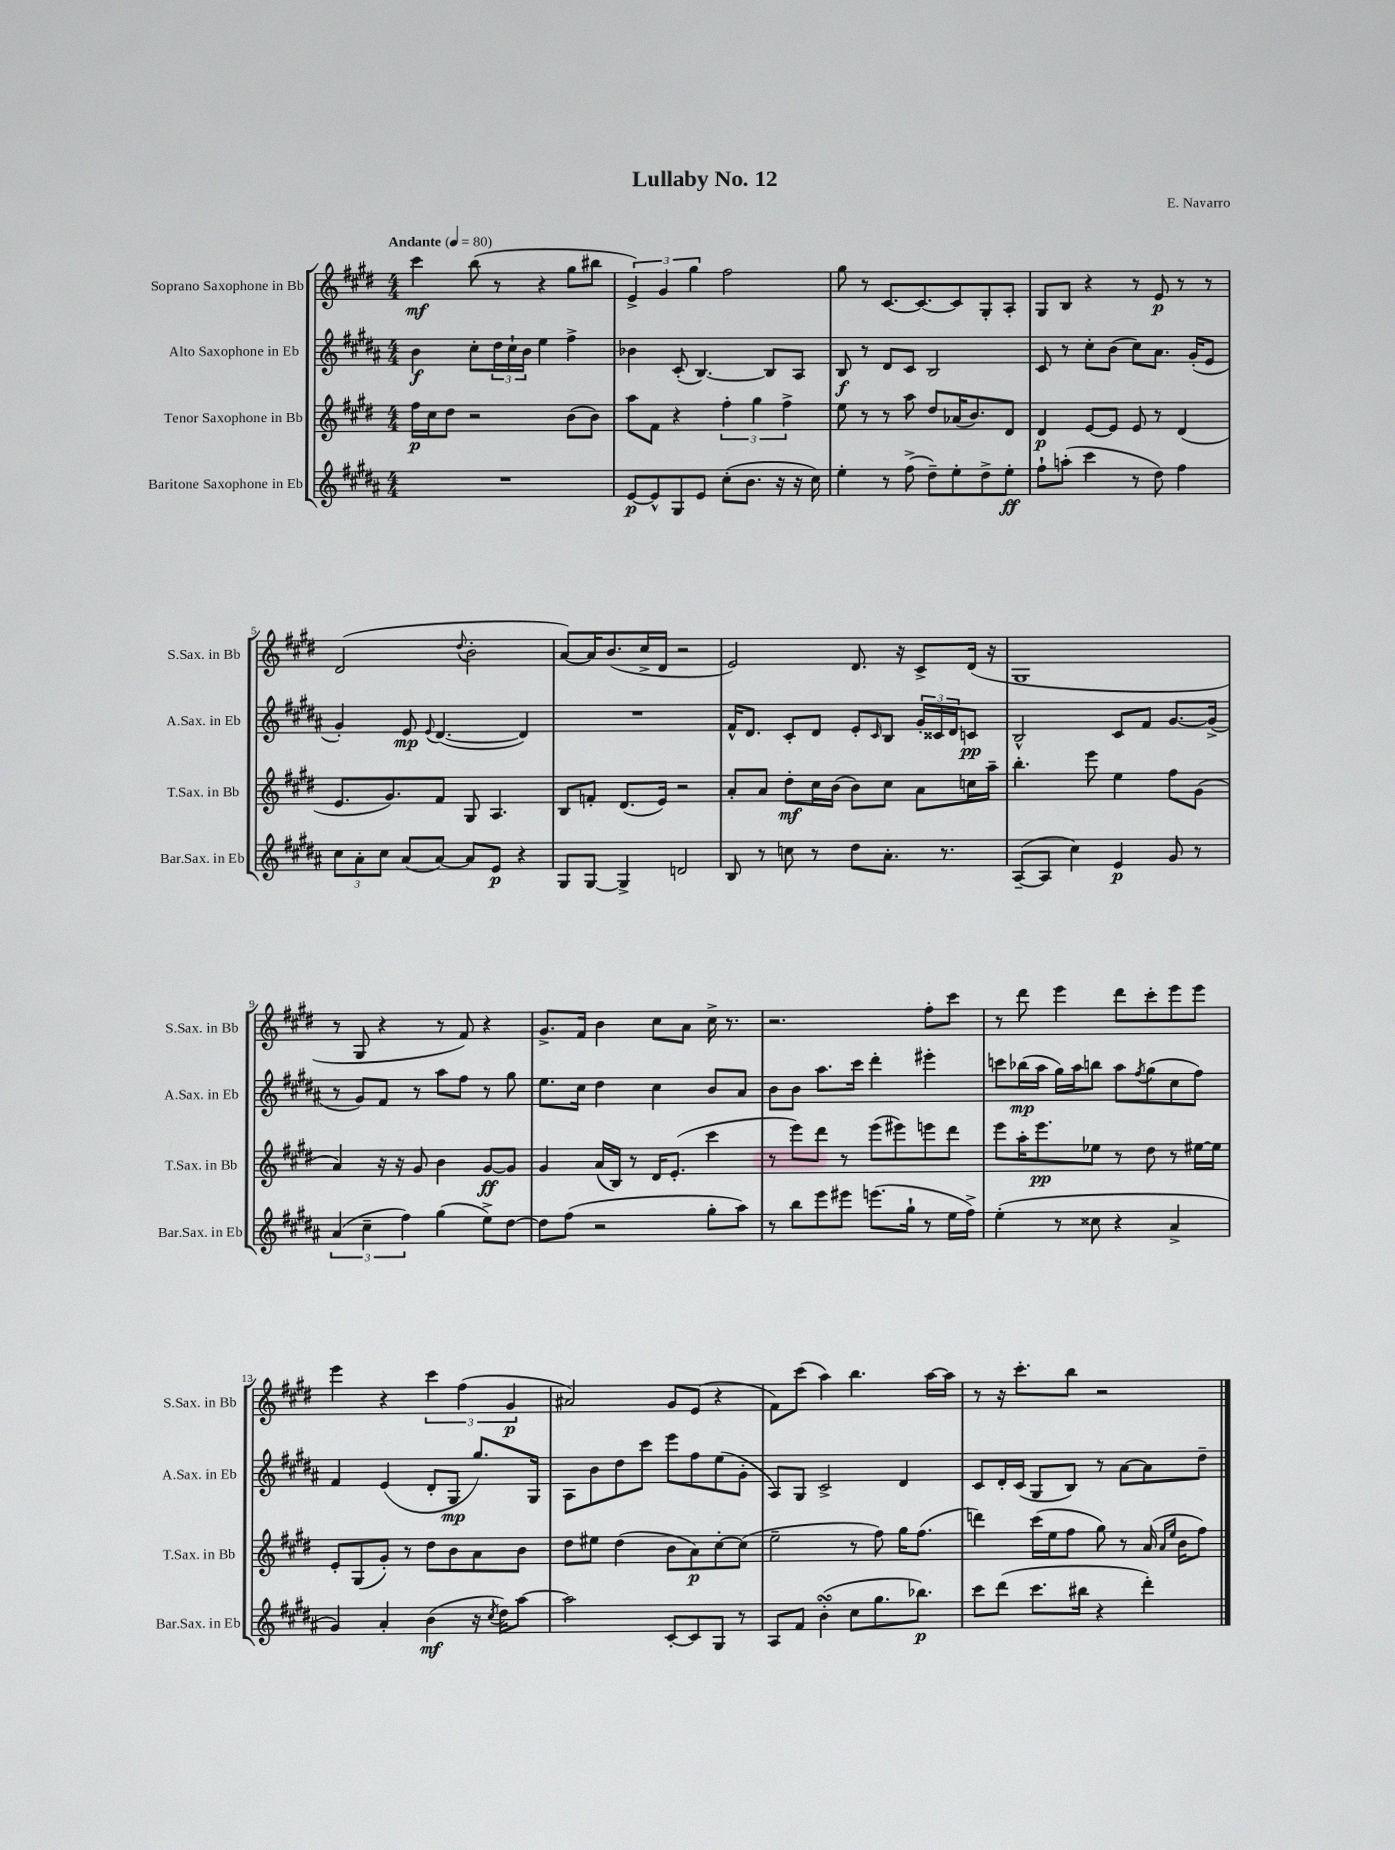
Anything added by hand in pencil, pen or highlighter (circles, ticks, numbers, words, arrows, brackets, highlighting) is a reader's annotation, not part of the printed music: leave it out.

**kern	**dynam	**kern	**dynam	**kern	**dynam	**kern	**dynam
*part4	*part4	*part3	*part3	*part2	*part2	*part1	*part1
*staff4	*staff4	*staff3	*staff3	*staff2	*staff2	*staff1	*staff1
*I"Baritone Saxophone in Eb	*	*I"Tenor Saxophone in Bb	*	*I"Alto Saxophone in Eb	*	*I"Soprano Saxophone in Bb	*
*I'Bar.Sax. in Eb	*	*I'T.Sax. in Bb	*	*I'A.Sax. in Eb	*	*I'S.Sax. in Bb	*
*clefG2	*	*clefG2	*	*clefG2	*	*clefG2	*
*k[f#c#g#d#a#]	*	*k[f#c#g#d#]	*	*k[f#c#g#d#a#]	*	*k[f#c#g#d#]	*
*M4/4	*	*M4/4	*	*M4/4	*	*M4/4	*
*MM80	*	*MM80	*	*MM80	*	*MM80	*
=1	=1	=1	=1	=1	=1	=1	=1
!	!	!	!	!	!	!LO:TX:a:B:t=Andante	!
1r	.	16ff#\LL	p	4b\	f	4ccc#\	mf
.	.	16cc#\J	.	.	.	.	.
.	.	8dd#\J	.	.	.	.	.
.	.	2r	.	8cc#'\L	.	(8bb\	.
.	.	.	.	24dd#\L	.	8r	.
.	.	.	.	24cc#`\	.	.	.
.	.	.	.	24b\JJ	.	.	.
.	.	.	.	4ee\	.	4r	.
.	.	(8b\L	.	4ff#^\	.	8gg#\L	.
.	.	8b\J)	.	.	.	8bb#X\J	.
=2	=2	=2	=2	=2	=2	=2	=2
[8e/L	p	8aa\L	.	4b-X\	.	6e^/)	.
8e^^/]	.	8f#\J	.	.	.	.	.
.	.	.	.	.	.	6g#/	.
8G#/	.	4r	.	(8c#'/	.	.	.
.	.	.	.	.	.	6gg#\	.
8e/J	.	.	.	[4.B/)	.	.	.
(8cc#'\L	.	6ff#'\	.	.	.	2ff#\	.
8.b\J	.	.	.	.	.	.	.
.	.	6gg#\	.	.	.	.	.
.	.	.	.	8B/L]	.	.	.
16r	.	.	.	.	.	.	.
.	.	6ff#^\	.	.	.	.	.
16r	.	.	.	8A#/J	.	.	.
16cc#\)	.	.	.	.	.	.	.
=3	=3	=3	=3	=3	=3	=3	=3
4ee'\	.	8ee\	.	8B/	f	8gg#\	.
.	.	8r	.	8r	.	8r	.
8r	.	8r	.	8d#/L	.	[8.c#/L	.
(8ff#^\	.	8aa\	.	8c#/J	.	.	.
.	.	.	.	.	.	8.c#/_	.
8dd#~\L)	.	8dd#/L	.	2B/	.	.	.
8ee'\	.	(16a-X/K	.	.	.	8c#/]	.
.	.	8.b/)	.	.	.	.	.
8dd#^\	.	.	.	.	.	8G#'/	.
8ee'\J	ff	8d#/J	.	.	.	8A'/J	.
=4	=4	=4	=4	=4	=4	=4	=4
8ff#`\L	.	4d#/	p	8c#/	.	8G#/L	.
(8aan'\J	.	.	.	8r	.	8B/J	.
4ccc#\	.	[8e/L	.	8cc#'\L	.	4r	.
.	.	8e/J]	.	(8b\J	.	.	.
8r	.	8e/	.	8cc#\L)	.	8r	.
8dd#\)	.	8r	.	8.a#\J	.	8e/	p
4ff#\	.	(4d#/	.	.	.	8r	.
.	.	.	.	(16g#'/KL	.	.	.
.	.	.	.	8e/J	.	8r	.
!!LO:LB:g=z
=5	=5	=5	=5	=5	=5	=5	=5
12cc#\L	.	8.e/L	.	4g#'/)	.	(2d#/	.
12a#'\	.	.	.	.	.	.	.
12cc#\J	.	.	.	.	.	.	.
.	.	8.g#/)	.	.	.	.	.
(8a#/L	.	.	.	8e/	mp	.	.
.	.	.	.	8qqe/	.	.	.
[8a#/J)	.	8f#/J	.	([4.d#/	.	.	.
.	.	.	.	.	.	8qqdd#/	.
8a#/L]	.	8G#/	.	.	.	2b'\	.
8e/J	p	4.A/	.	.	.	.	.
4r	.	.	.	4d#/])	.	.	.
=6	=6	=6	=6	=6	=6	=6	=6
8G#/L	.	8B/L	.	1r	.	[8a/L)	.
[8G#/J	.	8fn'/J	.	.	.	16a/K]	.
.	.	.	.	.	.	(8.b/	.
4G#^/]	.	(8.d#/L	.	.	.	.	.
.	.	.	.	.	.	16cc#^/L	.
.	.	16e/Jk)	.	.	.	16d#/JJ	.
2dn/	.	2r	.	.	.	2r	.
=7	=7	=7	=7	=7	=7	=7	=7
8B/	.	8a'/L	.	16f#^^/KL	.	2e/)	.
.	.	.	.	8.d#/J	.	.	.
8r	.	8a/J	.	.	.	.	.
8ccn\	.	8dd#'\L	mf	8c#'/L	.	.	.
8r	.	16cc#\L	.	8d#/J	.	.	.
.	.	(16b\JJ	.	.	.	.	.
8dd#\L	.	8b\L)	.	8e'/L	.	8.d#/	.
.	.	.	.	16qqc#/	.	.	.
8.a#'\J	.	8cc#\J	.	8B/J	.	.	.
.	.	.	.	.	.	16r	.
.	.	8a\L	.	24g#'/LL	.	8c#^/L	.
.	.	.	.	24c##X/	.	.	.
8.r	.	.	.	.	.	.	.
.	.	.	.	24d#/J	.	.	.
.	.	16ccn\L	.	8cn/J	pp	(16d#/Jk	.
.	.	16aa~\JJ	.	.	.	16r	.
=8	=8	=8	=8	=8	=8	=8	=8
([8A#~/L	.	4.bb'\	.	2B^^/	.	1G#	.
8A#/J]	.	.	.	.	.	.	.
4cc#\)	.	.	.	.	.	.	.
.	.	8eee\	.	.	.	.	.
4e/	p	4ee\	.	8c#/L	.	.	.
.	.	.	.	8f#/J	.	.	.
8g#/	.	8ff#\L	.	[8.g#/L	.	.	.
8r	.	(8g#\J	.	.	.	.	.
.	.	.	.	(16g#^/Jk]	.	.	.
!!LO:LB:g=z
=9	=9	=9	=9	=9	=9	=9	=9
(6a#/	.	4a/)	.	8r	.	8r	.
.	.	.	.	8g#/L)	.	8G#/	.
6cc#~\	.	.	.	.	.	.	.
.	.	16r	.	8f#/J	.	4r	.
.	.	16r	.	.	.	.	.
6ff#\)	.	.	.	.	.	.	.
.	.	8g#/	.	8r	.	.	.
(4gg#\	.	4b\	.	8aa#\L	.	8r	.
.	.	.	.	8ff#\J	.	8f#/)	.
8ee^\L)	.	[8g#/L	ff	8r	.	4r	.
[8dd#\J	.	8g#/J]	.	8gg#\	.	.	.
=10	=10	=10	=10	=10	=10	=10	=10
8dd#\L]	.	4g#/	.	8.ee\L	.	8.g#^/L	.
(8ff#\J	.	.	.	.	.	.	.
.	.	.	.	16cc#\Jk	.	16f#/Jk	.
2r	.	(16a/LL	.	4dd#\	.	4b\	.
.	.	16B/JJ)	.	.	.	.	.
.	.	8r	.	.	.	.	.
.	.	16d#/KL	.	4cc#\	.	8cc#\L	.
.	.	(8.e'/J	.	.	.	.	.
.	.	.	.	.	.	8a\J	.
8gg#'\L	.	4ccc#\	.	8b/L	.	16cc#^\	.
.	.	.	.	.	.	8.r	.
8aa#\J)	.	.	.	8a#/J	.	.	.
=11	=11	=11	=11	=11	=11	=11	=11
8r	.	8r	.	8b\L	.	2.r	.
8bb\L	.	8eee\L)	.	8b\J	.	.	.
8eee\	.	8ddd#\J	.	8.aa#\L	.	.	.
8eee#X\J	.	8r	.	.	.	.	.
.	.	.	.	16ccc#\Jk	.	.	.
(8.eeen\L	.	(8eee\L	.	4ddd#'\	.	.	.
.	.	8eee#X\)	.	.	.	.	.
16gg#`\Jk	.	.	.	.	.	.	.
8r	.	8eeen\	.	4eee#X'\	.	8ff#'\L	.
16ee\LL	.	8ddd#\J	.	.	.	8ccc#\J	.
16ff#^\JJ)	.	.	.	.	.	.	.
=12	=12	=12	=12	=12	=12	=12	=12
(4ee'\	.	8eee\L	.	8cccn\L	.	8r	.
.	.	16aa'\K	.	(16bb-X\L	mp	8ddd#\	.
.	.	8.eee\	pp	16aa#\JJ	.	.	.
8r	.	.	.	16gg#\LL)	.	4eee\	.
.	.	.	.	16aa#\J	.	.	.
8cc##X\	.	8ee-X\J	.	8bbn\J	.	.	.
4r	.	8r	.	8aa#\L	.	8ddd#\L	.
.	.	.	.	8qff#/	.	.	.
.	.	8dd#\	.	(8gg#\	.	8ccc#'\	.
4a#^/	.	8r	.	8cc#\	.	8eee\	.
.	.	[16ee#X\LL	.	8ff#\J)	.	8eee\J	.
.	.	16ee#\JJ]	.	.	.	.	.
!!LO:LB:g=z
=13	=13	=13	=13	=13	=13	=13	=13
4g#/)	.	8e'/L	.	4f#/	.	4eee\	.
.	.	(8G#/	.	.	.	.	.
4a#'/	.	8g#'/J)	.	(4e/	.	4r	.
.	.	8r	.	.	.	.	.
(4b\	mf	8dd#\L	.	8d#'/L	.	6ccc#\	.
.	.	8b\	.	8G#/J	mp	.	.
.	.	.	.	.	.	(6ff#\	.
16r	.	8a\	.	8.gg#/L)	.	.	.
8qcc#/	.	.	.	.	.	.	.
16dd#\KL)	.	.	.	.	.	.	.
.	.	.	.	.	.	6g#/	p
[8aa#\J	.	8b\J	.	.	.	.	.
.	.	.	.	16G#/Jk	.	.	.
=14	=14	=14	=14	=14	=14	=14	=14
2aa#\]	.	8dd#\L	.	8A#\L	.	2a#X/)	.
.	.	8ee#X\J	.	8b\	.	.	.
.	.	(4dd#\	.	8dd#\	.	.	.
.	.	.	.	8ccc#\J	.	.	.
[8c#'/L	.	8b\L	.	8eee\L	.	8g#/L	.
8c#/]	.	8a\)	p	8ff#\	.	(8e/J	.
8G#/J	.	[8cc#'\	.	(8ee\	.	4r	.
8r	.	(8cc#\J]	.	8g#'\J	.	.	.
=15	=15	=15	=15	=15	=15	=15	=15
8A#/L	.	2ee~\	.	8A#/L)	.	8f#\L)	.
8f#/J	.	.	.	8G#/J	.	(8ccc#\J	.
(4bsSSs'\	.	.	.	2c#^/	.	4aa\)	.
8cc#\L	.	8r	.	.	.	4.bb\	.
8.gg#\	.	8ff#\)	.	.	.	.	.
.	.	16gg#\KL	.	4d#/	.	.	.
8.bb-X\J)	p	(8.ff#\J	.	.	.	.	.
.	.	.	.	.	.	[16aa\LL	.
.	.	.	.	.	.	16aa\JJ]	.
=16	=16	=16	=16	=16	=16	=16	=16
8ccc#\L	.	4dddn\)	.	8c#/L	.	8r	.
(8ddd#\J	.	.	.	16d#'/L	.	16r	.
.	.	.	.	(16c#/JJ	.	8.ccc#'\L	.
8.ccc#\L	.	(16ccc#\LL	.	8G#/L	.	.	.
.	.	16ee\J	.	.	.	.	.
.	.	8ff#\J	.	8B/J)	.	8bb\J	.
16bb#X\Jk	.	.	.	.	.	.	.
4r	.	8gg#\)	.	8r	.	2r	.
.	.	8r	.	[8a#\L	.	.	.
4ddd#'\)	.	(16a/	.	8a#\]	.	.	.
.	.	16qqa/LL	.	.	.	.	.
.	.	16qqee/JJ	.	.	.	.	.
.	.	16b\KL	.	.	.	.	.
.	.	8ff#\J)	.	8dd#~\J	.	.	.
==	==	==	==	==	==	==	==
*-	*-	*-	*-	*-	*-	*-	*-
